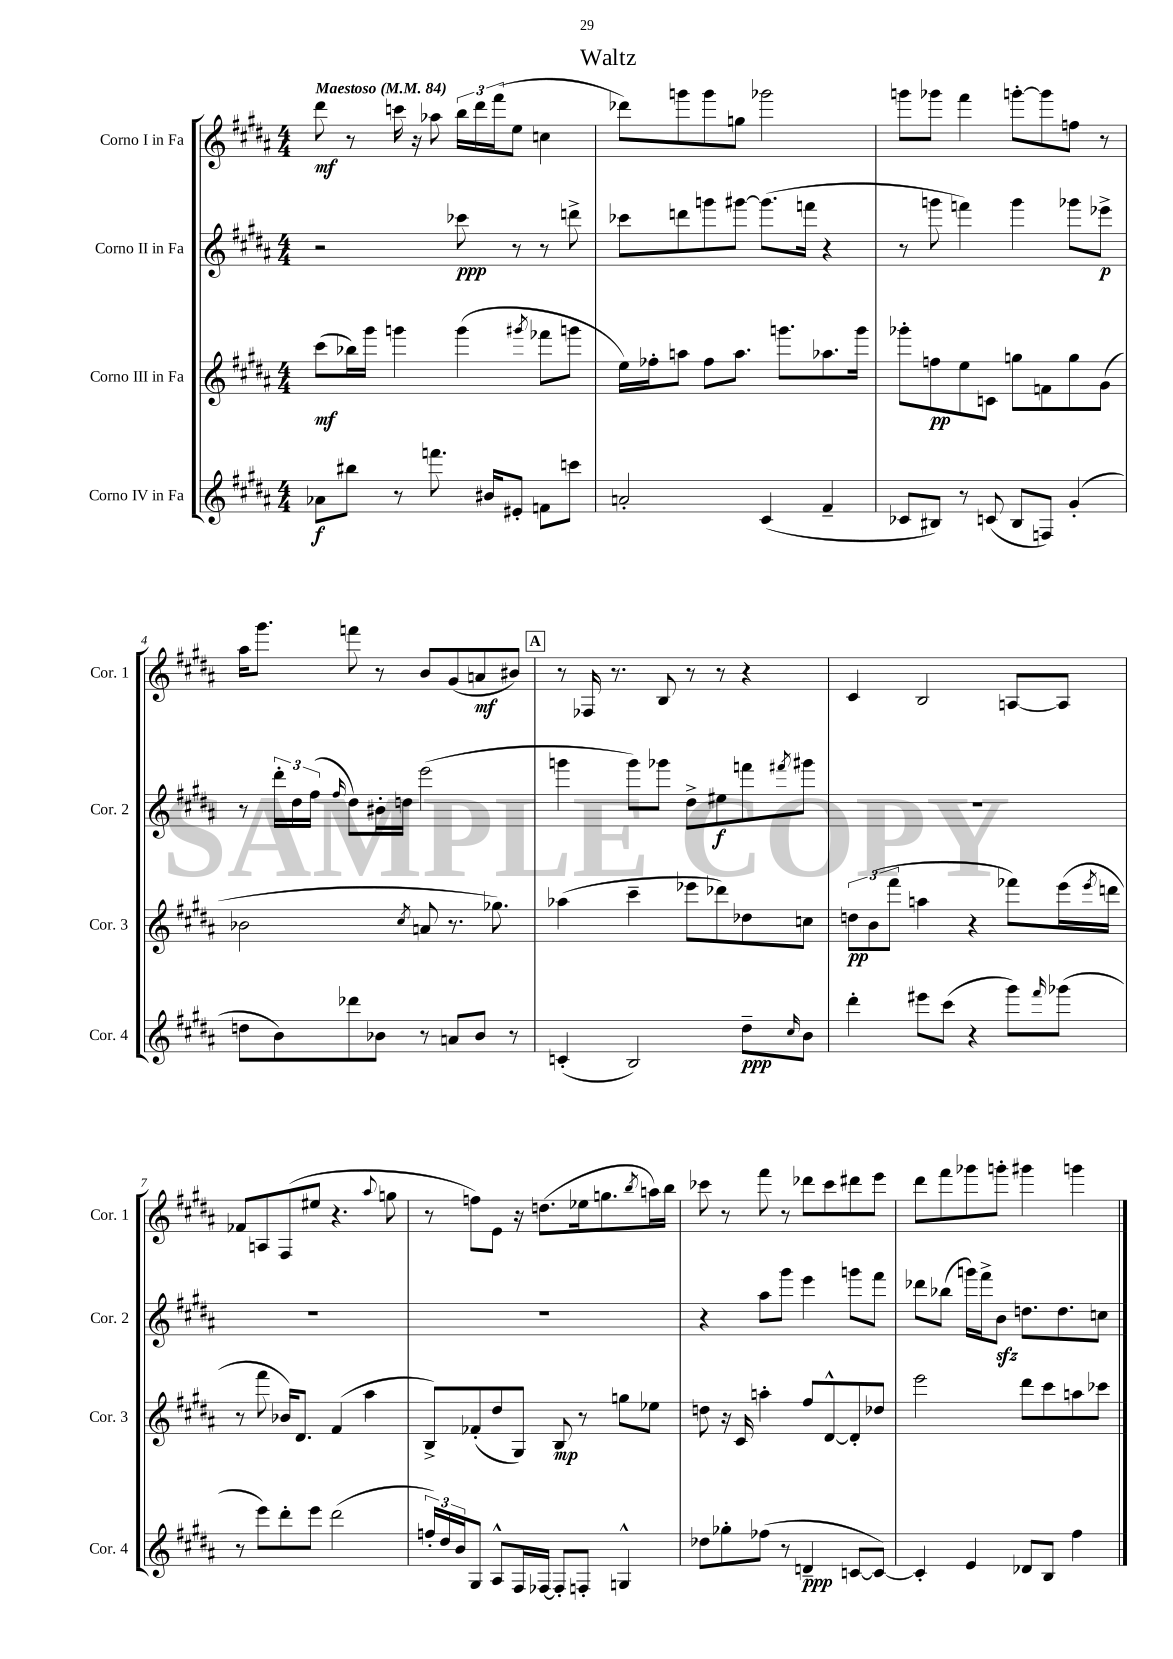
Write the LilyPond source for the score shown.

\header { title = "Waltz" }
<<
\new StaffGroup <<
\new Staff = "s0" \with { instrumentName = "Corno I in Fa" shortInstrumentName = "Cor. 1" } {
    \clef treble \key b \major \numericTimeSignature \time 4/4 \tempo "Maestoso" 4 = 84
    dis'''8\mf r8 c'''16 r16 aes''8 \tuplet 3/2 { b''16 dis'''16 fis'''16( } e''8 c''4 |
    des'''8) g'''8 g'''8 g''8 ges'''2 |
    g'''8 ges'''8 fis'''4 g'''8~-. g'''8 f''8 r8 |
    ais''16 gis'''8. f'''8 r8 b'8 gis'8( a'8\mf bis'8) |
    \mark \markup { \box "A" } r8 fes16 r8. b8 r8 r8 r4 |
    cis'4 b2 a8~ a8 |
    fes'8 a8 fis8( eis''8 r4. \appoggiatura { ais''8 } g''8 |
    r8 f''8) e'8 r16 d''8.( ees''16 g''8. \acciaccatura { b''8 } a''16) b''16 |
    ces'''8 r8 fis'''8 r8 des'''8 ces'''8 dis'''8 e'''8 |
    dis'''8 fis'''8 ges'''8 g'''8-. gis'''4 g'''4 \bar "|." |
}
\new Staff = "s1" \with { instrumentName = "Corno II in Fa" shortInstrumentName = "Cor. 2" } {
    \clef treble \key b \major \numericTimeSignature \time 4/4
    r2 ces'''8\ppp r8 r8 d'''8-> |
    ces'''8 d'''8 g'''8 gis'''8~ gis'''8.( f'''16 r4 |
    r8 g'''8 f'''4) g'''4 ges'''8 ees'''8->\p |
    r8 \tuplet 3/2 { dis'''16-. dis''16 fis''16( } \grace { fis''16 } dis''8) bis'16-. d''16 e'''2( |
    \mark \markup { \box "A" } g'''4 g'''8) ges'''8 dis''8-> eis''8\f f'''8 \acciaccatura { fis'''8 } gis'''8 |
    R1 |
    R1 |
    R1 |
    r4 ais''8 gis'''8 e'''4 g'''8 fis'''8 |
    des'''8 bes''8( g'''16) fis'''16-> b'8\sfz d''8. d''8. c''8 \bar "|." |
}
\new Staff = "s2" \with { instrumentName = "Corno III in Fa" shortInstrumentName = "Cor. 3" } {
    \clef treble \key b \major \numericTimeSignature \time 4/4
    cis'''8\mf( bes''16) gis'''16 g'''4 g'''4( \acciaccatura { gis'''8 } fes'''8 g'''8 |
    e''16) fes''16-. a''8 fes''8 a''8. g'''8. aes''8. g'''16 |
    ges'''8-. f''8\pp e''8 c'8 g''8 f'8 g''8 gis'8( |
    bes'2 \acciaccatura { cis''8 } a'8 r8. ges''8.) |
    \mark \markup { \box "A" } aes''4( cis'''4-- ees'''8 des'''8) des''8 c''8 |
    \tuplet 3/2 { d''8\pp b'8( fis'''8 } a''4 r4 fes'''8) e'''16( \acciaccatura { e'''8 } d'''16 |
    r8 fis'''8 bes'16) dis'8. fis'4( ais''4 |
    b8->) fes'8-.( dis''8 gis8) b8\mp r8 g''8 ees''8 |
    d''8 r16 cis'16 a''4-. fis''8 dis'8~-^ dis'8-. des''8 |
    e'''2 dis'''8 cis'''8 a''8 ces'''8 \bar "|." |
}
\new Staff = "s3" \with { instrumentName = "Corno IV in Fa" shortInstrumentName = "Cor. 4" } {
    \clef treble \key b \major \numericTimeSignature \time 4/4
    aes'8\f bis''8 r8 f'''8. bis'16 eis'8-. f'8 c'''8 |
    a'2-. cis'4( fis'4-- |
    ces'8 bis8) r8 c'8( bis8 f8) gis'4-.( |
    d''8 b'8) des'''8 bes'8 r8 a'8 bes'8 r8 |
    \mark \markup { \box "A" } c'4-.( b2) dis''8--\ppp \grace { cis''16 } b'8 |
    dis'''4-. eis'''8 cis'''8( r4 gis'''8) \grace { fis'''16 } ges'''8( |
    r8 e'''8) dis'''8-. e'''8 dis'''2( |
    \tuplet 3/2 { f''16-.) dis''16 b'16 } gis8 ais8-^ fis16 fes16~ fes8-. f8-. g4-^ |
    des''8 ges''8-. fes''8( r8 d'4--\ppp c'8~ c'8~) |
    c'4-. e'4 des'8 b8 fis''4 \bar "|." |
}
>>
>>
